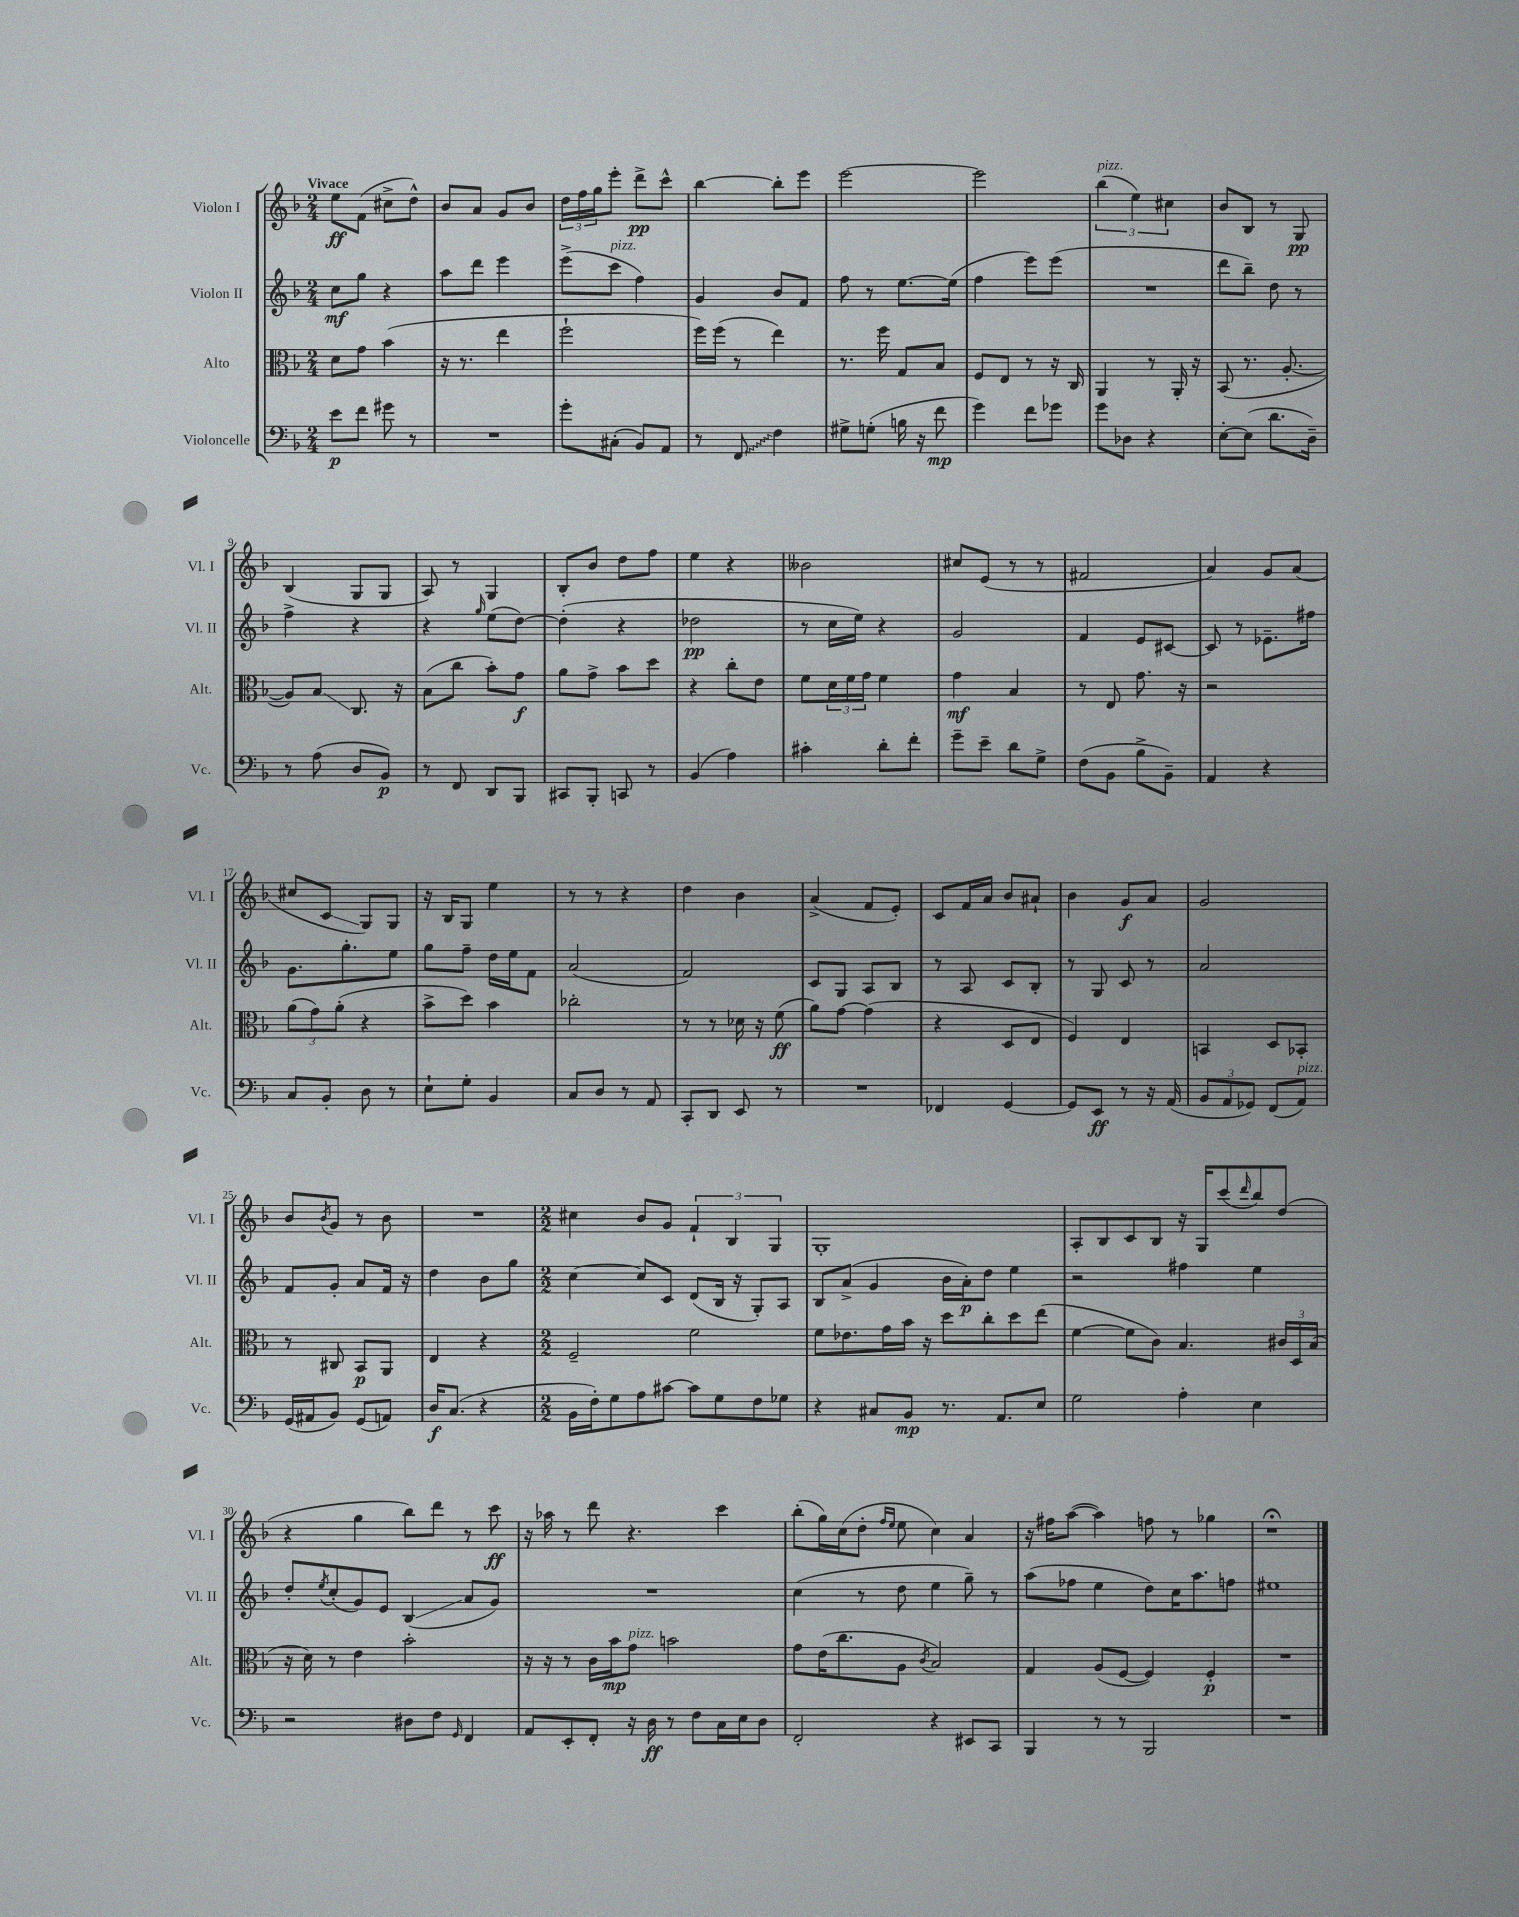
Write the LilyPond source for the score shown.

<<
\new StaffGroup <<
\new Staff = "s0" \with { instrumentName = "Violon I" shortInstrumentName = "Vl. I" } {
    \clef treble \key f \major \numericTimeSignature \time 2/4 \tempo "Vivace"
    e''8\ff f'8( cis''8-> d''8-^) |
    bes'8 a'8 g'8 bes'8 |
    \tuplet 3/2 { d''16 f''16 g''16 } e'''8-. d'''8->\pp c'''8-^ |
    bes''4~ bes''8-. e'''8 |
    e'''2~ |
    e'''2 |
    \tuplet 3/2 { bes''4^\markup { \italic "pizz." }( e''4) cis''4 } |
    bes'8 bes8 r8 g8\pp |
    bes4( g8 g8 |
    a8) r8 g4 |
    bes8-. bes'8 d''8 f''8 |
    e''4 r4 |
    beses'2 |
    cis''8 e'8( r8 r8 |
    fis'2 |
    a'4) g'8 a'8( |
    cis''8 c'8\glissando g8) g8 |
    r16 bes16 g8 e''4 |
    r8 r8 r4 |
    d''4 bes'4 |
    a'4->( f'8 e'8-.) |
    c'8 f'16 a'16 bes'8 ais'8-! |
    bes'4 g'8\f a'8 |
    g'2 |
    bes'8 \acciaccatura { bes'8 } g'8 r8 bes'8 |
    R2 |
    \numericTimeSignature \time 2/2 cis''4 bes'8 g'8 \tuplet 3/2 { f'4-! bes4 g4 } |
    g1-. |
    a8-. bes8 c'8 bes8 r16 g16 c'''8( \grace { d'''16 } bes''8) d''8( |
    r4 g''4 bes''8) d'''8 r8 c'''8\ff |
    r16 aes''16 r8 d'''8 r4. c'''4 |
    bes''8-.( g''16) c''16( d''8-. \grace { f''16 e''16 } e''8 c''4) a'4 |
    r16 fis''16 a''8~( a''4) f''8 r8 ges''4 |
    r1\fermata \bar "|." |
}
\new Staff = "s1" \with { instrumentName = "Violon II" shortInstrumentName = "Vl. II" } {
    \clef treble \key f \major \numericTimeSignature \time 2/4
    c''8\mf g''8 r4 |
    a''8 d'''8 e'''4 |
    e'''8->( c'''8^\markup { \italic "pizz." } f''4) |
    g'4 bes'8 f'8 |
    f''8 r8 e''8.~ e''16( |
    f''4 e'''8) e'''8( |
    R2 |
    d'''8 bes''8--) d''8 r8 |
    f''4-> r4 |
    r4 \grace { g''16 } e''8( d''8~) |
    d''4-.( r4 |
    des''2\pp |
    r8 c''16 e''16) r4 |
    g'2 |
    f'4 e'8 cis'8~ |
    cis'8 r8 ees'8.-- fis''16 |
    g'8. g''8.-. e''8 |
    g''8 f''8-- d''16 e''16 f'8 |
    a'2( |
    f'2) |
    c'8 g8 a8 bes8 |
    r8 a8 c'8 bes8-. |
    r8 g8 c'8 r8 |
    a'2 |
    f'8 g'8-. a'8 f'16 r16 |
    d''4 bes'8 g''8 |
    \numericTimeSignature \time 2/2 c''4~ c''8 c'8 d'8( bes16 r16 g8-.) a8 |
    bes8 a'8->( g'4 bes'16 a'16-.\p) d''8 e''4 |
    r2 fis''4 e''4 |
    d''8-. \acciaccatura { e''8 } c''8-.( g'8) e'8 bes4\glissando( a'8 g'8) |
    R1 |
    c''4( r8 d''8 e''4 g''8--) r8 |
    a''8( fes''8 e''4 d''8) c''16 a''8. f''8 |
    eis''1 \bar "|." |
}
\new Staff = "s2" \with { instrumentName = "Alto" shortInstrumentName = "Alt." } {
    \clef alto \key f \major \numericTimeSignature \time 2/4
    d'8 g'8 bes'4( |
    r16 r8. e''4 |
    f''2-! |
    f''16) f''16( r8 e''4) |
    r8. f''16 g8 bes8 |
    f8 e8 r8 r16 c16 |
    a,4 r8 a,16-. r16 |
    bes,8( r8. a8.~-. |
    a8) bes8\glissando c8. r16 |
    bes8( c''8 bes'8-.) g'8\f |
    a'8 g'8-> bes'8 d''8 |
    r4 c''8-. e'8 |
    f'8 \tuplet 3/2 { d'16 f'16 g'16 } f'4 |
    g'4\mf bes4 |
    r8 e8 g'8. r16 |
    r2 |
    \tuplet 3/2 { a'8( g'8) a'8-.( } r4 |
    bes'8-> d''8) bes'4 |
    ces''2-. |
    r8 r8 des'16 r16 f'8\ff( |
    a'8) g'8~ g'4( |
    r4 d8 e8 |
    f4) e4 |
    b,4 d8 bes,8-. |
    r8 cis8 bes,8\p a,8 |
    e4 r4 |
    \numericTimeSignature \time 2/2 f2-- f'2 |
    f'8 ees'8. g'16 bes'16 r16 d''8 c''8-. d''8 e''8( |
    f'4~ f'8 c'8) bes4. \tuplet 3/2 { cis'16 d16 bes16( } |
    r16 d'16) r8 e'4 bes'2-. |
    r16 r16 r8 c'16 bes'16\mp g'8^\markup { \italic "pizz." } b'2 |
    g'8 e'16( c''8. a8 \acciaccatura { c'8 } bes2) |
    g4 a8( f8~ f4) f4-.\p |
    R1 \bar "|." |
}
\new Staff = "s3" \with { instrumentName = "Violoncelle" shortInstrumentName = "Vc." } {
    \clef bass \key f \major \numericTimeSignature \time 2/4
    e'8\p f'8 gis'8 r8 |
    R2 |
    g'8-. cis8-.( bes,8) a,8 |
    r8 \once \override Glissando.style = #'zigzag f,8\glissando f4 |
    gis8-> g8-.( b16 r16 f'8\mp |
    g'4) f'8 ges'8 |
    g'8 des8 r4 |
    e8~-. e8( d'8. d16--) |
    r8 a8( d8 bes,8\p) |
    r8 f,8 d,8 bes,,8 |
    cis,8 bes,,8-. c,8 r8 |
    bes,4( a4) |
    cis'4-. d'8-. f'8-. |
    g'8-- e'8-- d'8 g8-> |
    f8( bes,8 bes8-> bes,8--) |
    a,4 r4 |
    c8 bes,8-. d8 r8 |
    e8-! g8-. bes,4 |
    c8 d8 r8 a,8 |
    c,8-. d,8 e,8 r8 |
    R2 |
    fes,4 g,4~ |
    g,8 e,8\ff r8 r16 a,16( |
    \tuplet 3/2 { bes,8 a,8 ges,8) } f,8( a,8^\markup { \italic "pizz." }) |
    g,16( ais,16 bes,8) g,8( a,8) |
    d16\f c8.( r4 |
    \numericTimeSignature \time 2/2 bes,16 f16-.) g8 a8 cis'8~ cis'8 g8 f8 ges8 |
    r4 cis8 bes,8\mp r8. a,8. e8 |
    g2 a4-. e4 |
    r2 dis8 f8 \grace { g,16 } f,4 |
    a,8 e,8-. f,8-. r16 d16\ff r8 f8 c16 e16 d8 |
    f,2-. r4 eis,8 c,8 |
    bes,,4 r8 r8 bes,,2 |
    R1 \bar "|." |
}
>>
>>
